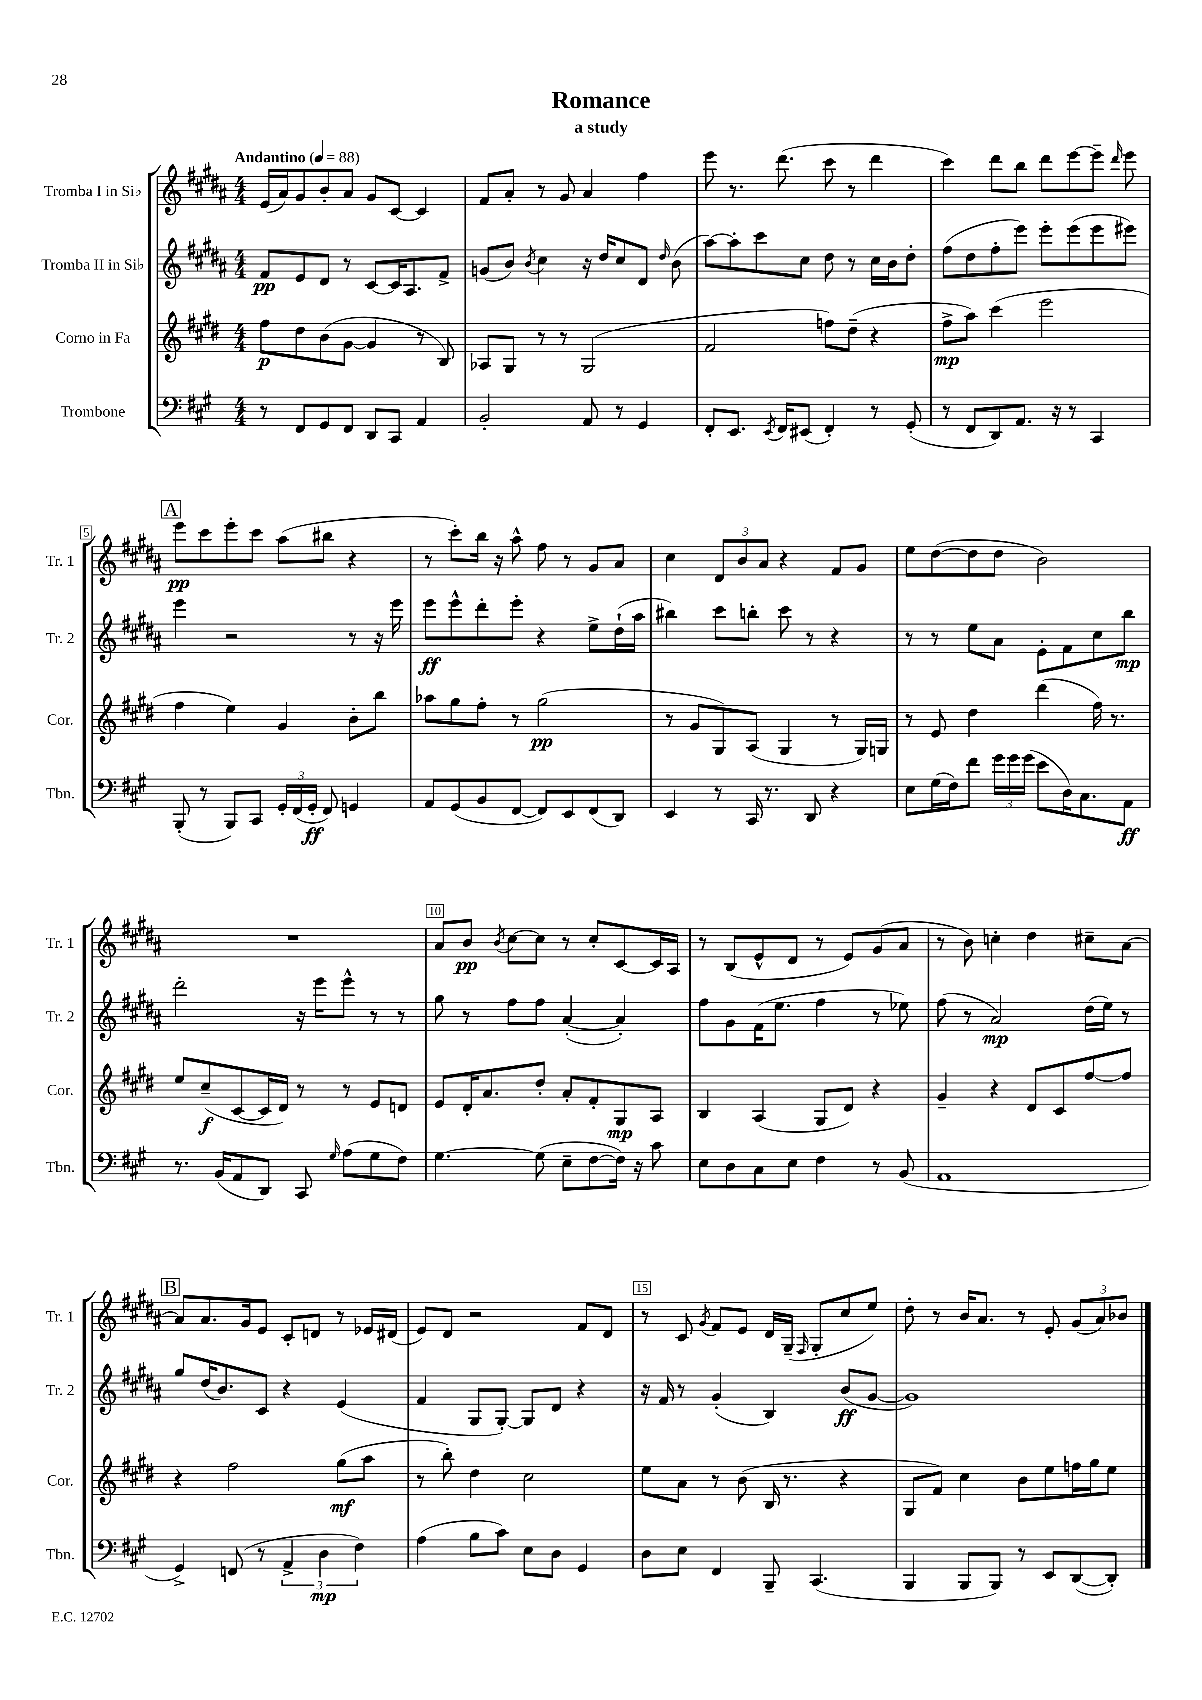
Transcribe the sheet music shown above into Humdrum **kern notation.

**kern	**kern	**kern	**kern
*staff4	*staff3	*staff2	*staff1
*clefF4	*clefG2	*clefG2	*clefG2
*k[f#c#g#]	*k[f#c#g#d#]	*k[f#c#g#d#a#]	*k[f#c#g#d#a#]
*M4/4	*M4/4	*M4/4	*M4/4
*MM88	*MM88	*MM88	*MM88
8r	8ff#\L	8f#/L	(16e/LL
.	.	.	16a#/J)
8FF#/L	8dd#\	8e/	8g#/
8GG#/	(8b\	8d#/J	8b'/
8FF#/J	[8g#\J	8r	8a#/J
8DD/L	4g#/]	[8c#/L	8g#/L
8CC#/J	.	16c#/]K	[8c#/J
.	.	8.A#/	.
4AA/	8r	.	4c#/]
.	8B/)	8f#^/J	.
=	=	=	=
2BB'/	8A-/L	(8g/L	8f#/L
.	8G#/J	8b/J)	8a#'/J
.	.	8qb/	.
.	8r	4cc#\	8r
.	8r	.	8g#/
8AA/	(2G#/	16r	4a#/
.	.	16dd#/LK	.
8r	.	8cc#/	.
4GG#/	.	8d#/J	4ff#\
.	.	16qqdd#/	.
.	.	(8b\	.
=	=	=	=
8FF#'/L	2f#/	[8aa#\L)	8eee\
8.EE/J	.	8aa#'\]	8.r
.	.	8ccc#\	.
8qEE/	.	.	.
16FF#/LK	.	.	(8.ddd#\
(8EE#/J	.	8cc#\J	.
4FF#'/)	8ff\L)	8dd#\	8ccc#\
.	(8dd#~\J	8r	8r
8r	4r	16cc#\LL	4ddd#\
.	.	16b\J	.
(8GG#'/	.	8dd#'\J	.
=	=	=	=
8r	8ff#^\L	(8ff#\L	4ccc#\)
8FF#/L	8aa\J)	8dd#\	.
8DD/)	(4ccc#\	8ff#'\	8ddd#\L
8.AA/J	.	8eee\J)	8bb\J
.	2eee\	8eee'\L	8ddd#\L
16r	.	.	.
8r	.	(8eee\	[8eee\
4CC#/	.	8eee\	8eee~\]J
.	.	.	16qqddd#/
.	.	8eee#\J)	8eee\
=	=	=	=
(8BBB'/	4ff#\	4eee\	8eee\L
8r	.	.	8ccc#\
8BBB/L)	4ee\)	2r	8eee'\
8CC#/J	.	.	8ccc#\J
24GG#'/LL	4g#/	.	(8aa#\L
(24FF#/	.	.	.
24GG#'/JJ	.	.	.
8FF#/)	.	.	8bb#\J
4GG/	8b'\L	8r	4r
.	8bb\J	16r	.
.	.	16eee\	.
=	=	=	=
8AA/L	8aa-\L	8eee\L	8r
(8GG#/	8gg#\	8eee^^\	8ccc#'\L)
8BB/	8ff#'\J	8ddd#'\	16bb\Jk
.	.	.	16r
[8FF#/J	8r	8eee'\J	8aa#^^\
8FF#/]L)	(2gg#\	4r	8ff#\
8EE/	.	.	8r
(8FF#/	.	8ee^\L	8g#/L
8DD/J)	.	(16dd#`\L	8a#/J
.	.	16aa#\JJ	.
=	=	=	=
4EE/	8r	4bb#\)	4cc#\
.	8g#/L	.	.
8r	8G#/)	8ccc#\L	12d#/L
.	.	.	12b/
16CC#/	(8A/J	8bb'\J	.
.	.	.	12a#/J
8.r	.	.	.
.	4G#/	8ccc#\	4r
8DD/	.	8r	.
4r	8r	4r	8f#/L
.	16G#/LL)	.	8g#/J
.	16G/JJ	.	.
=	=	=	=
8E\L	8r	8r	8ee\L
(16G#\L	8e/	8r	([8dd#\
16F#\J)	.	.	.
8f#\J	4dd#\	8ee\L	8dd#\]
24g#\LL	.	8a#\J	8dd#\J
24g#\	.	.	.
(24g#\JJ	.	.	.
8e\L	(4ddd#\	8e'\L	2b\)
16D\K)	.	8f#\	.
8.C#\	.	.	.
.	16ff#\)	8cc#\	.
.	8.r	.	.
8AA\J	.	8bb\J	.
=	=	=	=
8.r	8ee/L	2ddd#'\	1r
.	(8cc#~/	.	.
(16BB/LK	.	.	.
8AA/	[8c#/	.	.
8DD/J)	16c#/]L	.	.
.	16d#/JJ)	.	.
8CC#/	8r	16r	.
.	.	16eee\LK	.
16qqG#/	.	.	.
(8A\L	8r	8eee^^\J	.
8G#\	8e/L	8r	.
8F#\J)	8d/J	8r	.
=	=	=	=
[4.G#\	8e/L	8gg#\	8a#/L
.	16d#'/K	8r	8b/J
.	8.a/	.	.
.	.	.	8qb/
.	.	8ff#\L	[8cc#\L
(8G#\]	8dd#'/J	8ff#\J	8cc#\]J
8E~\L	8a'/L	([4a#'/	8r
[8F#\	8f#'/	.	8cc#'/L
16F#\]Jk)	8G#/	4a#'/])	[8c#/
16r	.	.	.
8c#\	8A/J	.	16c#/]L
.	.	.	16A#/JJ
=	=	=	=
8E\L	4B/	8ff#\L	8r
8D\	.	8g#\	(8B/L
8C#\	(4A/	(16f#\K	8e^^/
.	.	8.ee\J	.
8E\J	.	.	8d#/J
4F#\	8G#/L	4ff#\	8r
.	8d#/J)	.	8e/L)
8r	4r	8r	(8g#/
(8BB/	.	8ee-\)	8a#/J
=	=	=	=
1AA	4g#~/	(8ff#\	8r
.	.	8r	8b\)
.	4r	2a#/)	4cc'\
.	8d#/L	.	4dd#\
.	8c#/	.	.
.	[8ff#/	(16dd#\LL	8cc#~\L
.	.	16ee\JJ)	.
.	8ff#/]J	8r	[8a#\J
=	=	=	=
4GG#^/)	4r	8gg#/L	8a#/]L
.	.	(16dd#/K	8.a#/
.	.	8.b/)	.
(8FF/	2ff#\	.	.
.	.	.	16g#/k
8r	.	8c#/J	8e/J
6AA^/	.	4r	8c#'/L
.	.	.	8d/J
6D\	.	.	.
.	(8gg#\L	(4e/	8r
6F#\)	.	.	.
.	8aa\J	.	16e-/LL
.	.	.	(16d#/JJ
=	=	=	=
(4A\	8r	4f#/	8e/L)
.	8bb'\)	.	8d#/J
8B\L	4dd#\	8G#/L	2r
8c#\J)	.	[8G#'/J)	.
8E\L	2cc#\	8G#/]L	.
8D\J	.	8d#/J	.
4GG#/	.	4r	8f#/L
.	.	.	8d#/J
=	=	=	=
8D\L	8ee\L	16r	8r
.	.	16f#/	.
8E\J	8a\J	8r	8c#/
.	.	.	8qg#/
4FF#/	8r	(4g#'/	8f#/L
.	(8b\	.	8e/J
8BBB~/	16B/	4B/)	16d#/LL
.	8.r	.	(16G#~/JJ
.	.	.	16qqF#/
(4.CC#/	.	.	8G#'/L
.	4r	(8b/L	8cc#/
.	.	[8g#/J	8ee/J)
=	=	=	=
4BBB/	8G#/L	1g#])	8dd#'\
.	8f#/J)	.	8r
8BBB/L	4cc#\	.	16b/LK
.	.	.	8.a#/J
8BBB/J)	.	.	.
8r	8b\L	.	8r
8EE/L	8ee\	.	8e'/
([8DD/	16ff\L	.	(12g#/L
.	16gg#\J	.	.
.	.	.	12a#/)
8DD'/]J)	8ee\J	.	.
.	.	.	12b-/J
==	==	==	==
*-	*-	*-	*-
